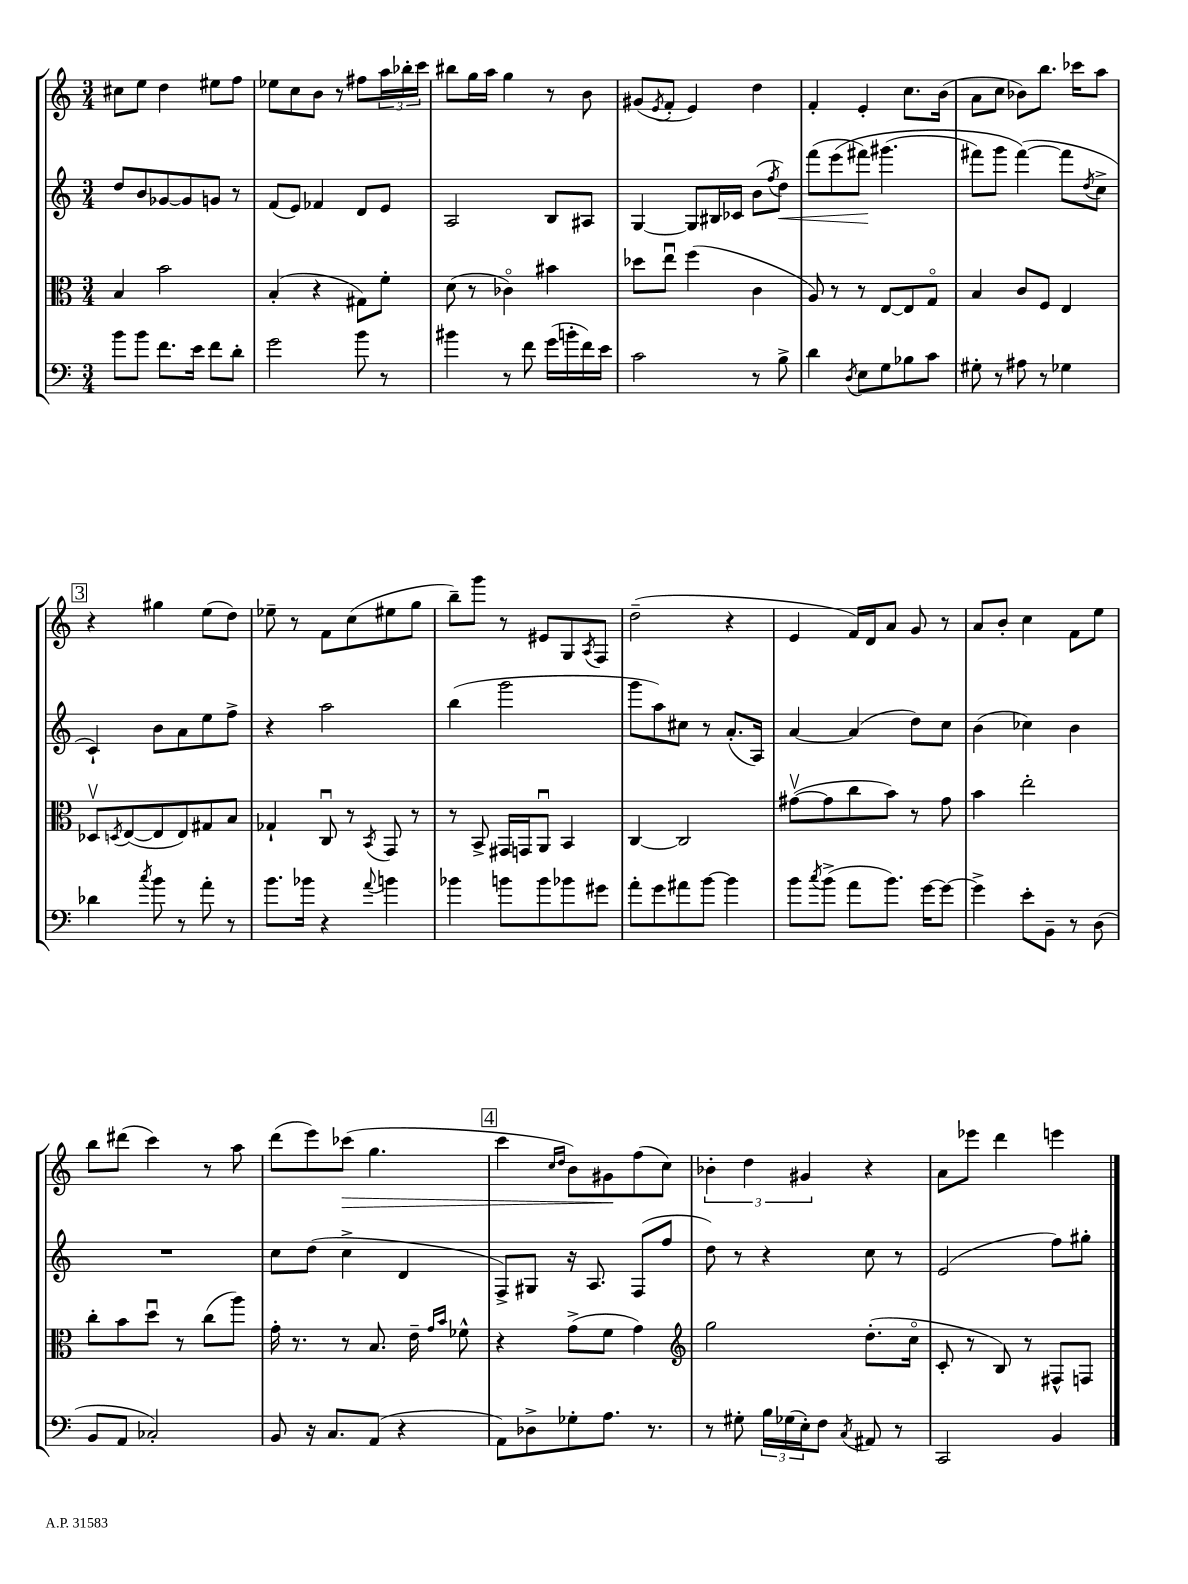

**kern	**kern	**kern	**kern
*staff4	*staff3	*staff2	*staff1
*clefF4	*clefC3	*clefG2	*clefG2
*k[]	*k[]	*k[]	*k[]
*M3/4	*M3/4	*M3/4	*M3/4
8b	4B	8dd	8cc#
8b	.	8b	8ee
8.f	2b	[8g-	4dd
.	.	8g-]	.
16e	.	.	.
8f	.	8g	8ee#
8d'	.	8r	8ff
=	=	=	=
2g	(4B'	(8f	8ee-
.	.	8e)	8cc
.	4r	4f-	8b
.	.	.	8r
8b	8G#)	8d	8ff#
8r	8f'	8e	24aa
.	.	.	24bb-'
.	.	.	24ccc
=	=	=	=
4b#	(8d	2A	8bb#
.	8r	.	16gg
.	.	.	16aa
8r	4c-o)	.	4gg
8f	.	.	.
(16g	4b#	8B	8r
16b'	.	.	.
16f)	.	8A#	8b
16e	.	.	.
=	=	=	=
2c	8dd-	[4G	(8g#
.	.	.	8qe
.	8eeu	.	8f'
.	(4ff	8G]	4e)
.	.	16B#	.
.	.	16c-	.
8r	4c	(8b	4dd
.	.	8qff	.
8B^	.	8dd)	.
=	=	=	=
4d	8A)	(8fff	4f'
.	8r	&(8eee	.
8qD	.	.	.
8E	8r	8fff#)	4e'
8G	[8E	(4.ggg#	.
8B-	8E]	.	8.cc
8c	8Go	.	.
.	.	.	(16b
=	=	=	=
8G#'	4B	8fff#)	8a
8r	.	8ggg	8cc
8A#	8c	([4fff#&)	8b-)
8r	8F	.	8.bb
4G-	4E	8fff#]	.
.	.	.	16ccc-
.	.	8qdd	.
.	.	8cc^	8aa
=	=	=	=
4d-	8D-v	4c`)	4r
.	8qD	.	.
.	([8E	.	.
8qcc	.	.	.
8b	8E]	8b	4gg#
8r	8E)	8a	.
8a'	8G#	8ee	(8ee
8r	8B	8ff^	8dd)
=	=	=	=
8.b	4G-`	4r	8ee-~
.	.	.	8r
16b-	.	.	.
4r	8Cu	2aa	8f
.	8r	.	(8cc
8qqa	8qBB	.	.
4b	8GG	.	8ee#
.	8r	.	8gg
=	=	=	=
4b-	8r	(4bb	8bb~)
.	8BB^	.	8ggg
8b	16GG#	2ggg	8r
.	16GG	.	.
8b	8AAu	.	8e#
8b-	4BB	.	8G
.	.	.	8qA
8g#	.	.	8F
=	=	=	=
8a'	[4C	8ggg	(2dd~
8g	.	8aa)	.
8a#	2C]	8cc#	.
[8b	.	8r	.
4b]	.	(8.a'	4r
.	.	16A)	.
=	=	=	=
8b	([8g#v	[4a	4e
8qcc	.	.	.
(8b^	8g#]	.	.
8a	8cc	(4a]	16f)
.	.	.	16d
8.b)	8b)	.	8a
.	8r	8dd)	8g
[16g	.	.	.
8g_	8g#	8cc	8r
=	=	=	=
4g^]	4b	(4b	8a
.	.	.	8b'
8e'	2ee'	4cc-)	4cc
8BB~	.	.	.
8r	.	4b	8f
(8D	.	.	8ee
=	=	=	=
8BB	8cc'	2.r	8bb
8AA	8b	.	(8ddd#
2C-')	8ddu	.	4ccc)
.	8r	.	.
.	(8cc	.	8r
.	8aa)	.	8aa
=	=	=	=
8BB	16g'	8cc	(8ddd
.	8.r	.	.
16r	.	(8dd	8eee)
8.C	.	.	.
.	8r	4cc^	(8ccc-
(8AA	8.B	.	4.gg
4r	.	4d	.
.	16e~	.	.
.	16qqg	.	.
.	16qqb	.	.
.	8f-^^	.	.
=	=	=	=
8AA)	4r	8F^)	4ccc
8D-^	.	8G#	.
.	.	.	16qqcc
.	.	.	16qqdd
8G-'	(8g^	16r	8b)
.	.	8.A	.
8.A	8f	.	8g#
.	4g)	(8F	(8ff
8.r	.	.	.
.	.	8ff	8cc)
=	=	=	=
*	*clefG2	*	*
8r	2gg	8dd)	6b-'
8G#'	.	8r	.
.	.	.	6dd
24B	.	4r	.
(24G-	.	.	.
24E')	.	.	6g#
8F	.	.	.
8qC	.	.	.
8AA#	(8.dd'	8cc	4r
8r	.	8r	.
.	16cco	.	.
=	=	=	=
2CC	8c'	(2e	8a
.	8r	.	8eee-
.	8B)	.	4ddd
.	8r	.	.
4BB	8F#^^	8ff)	4eee
.	8F	8gg#'	.
==	==	==	==
*-	*-	*-	*-
